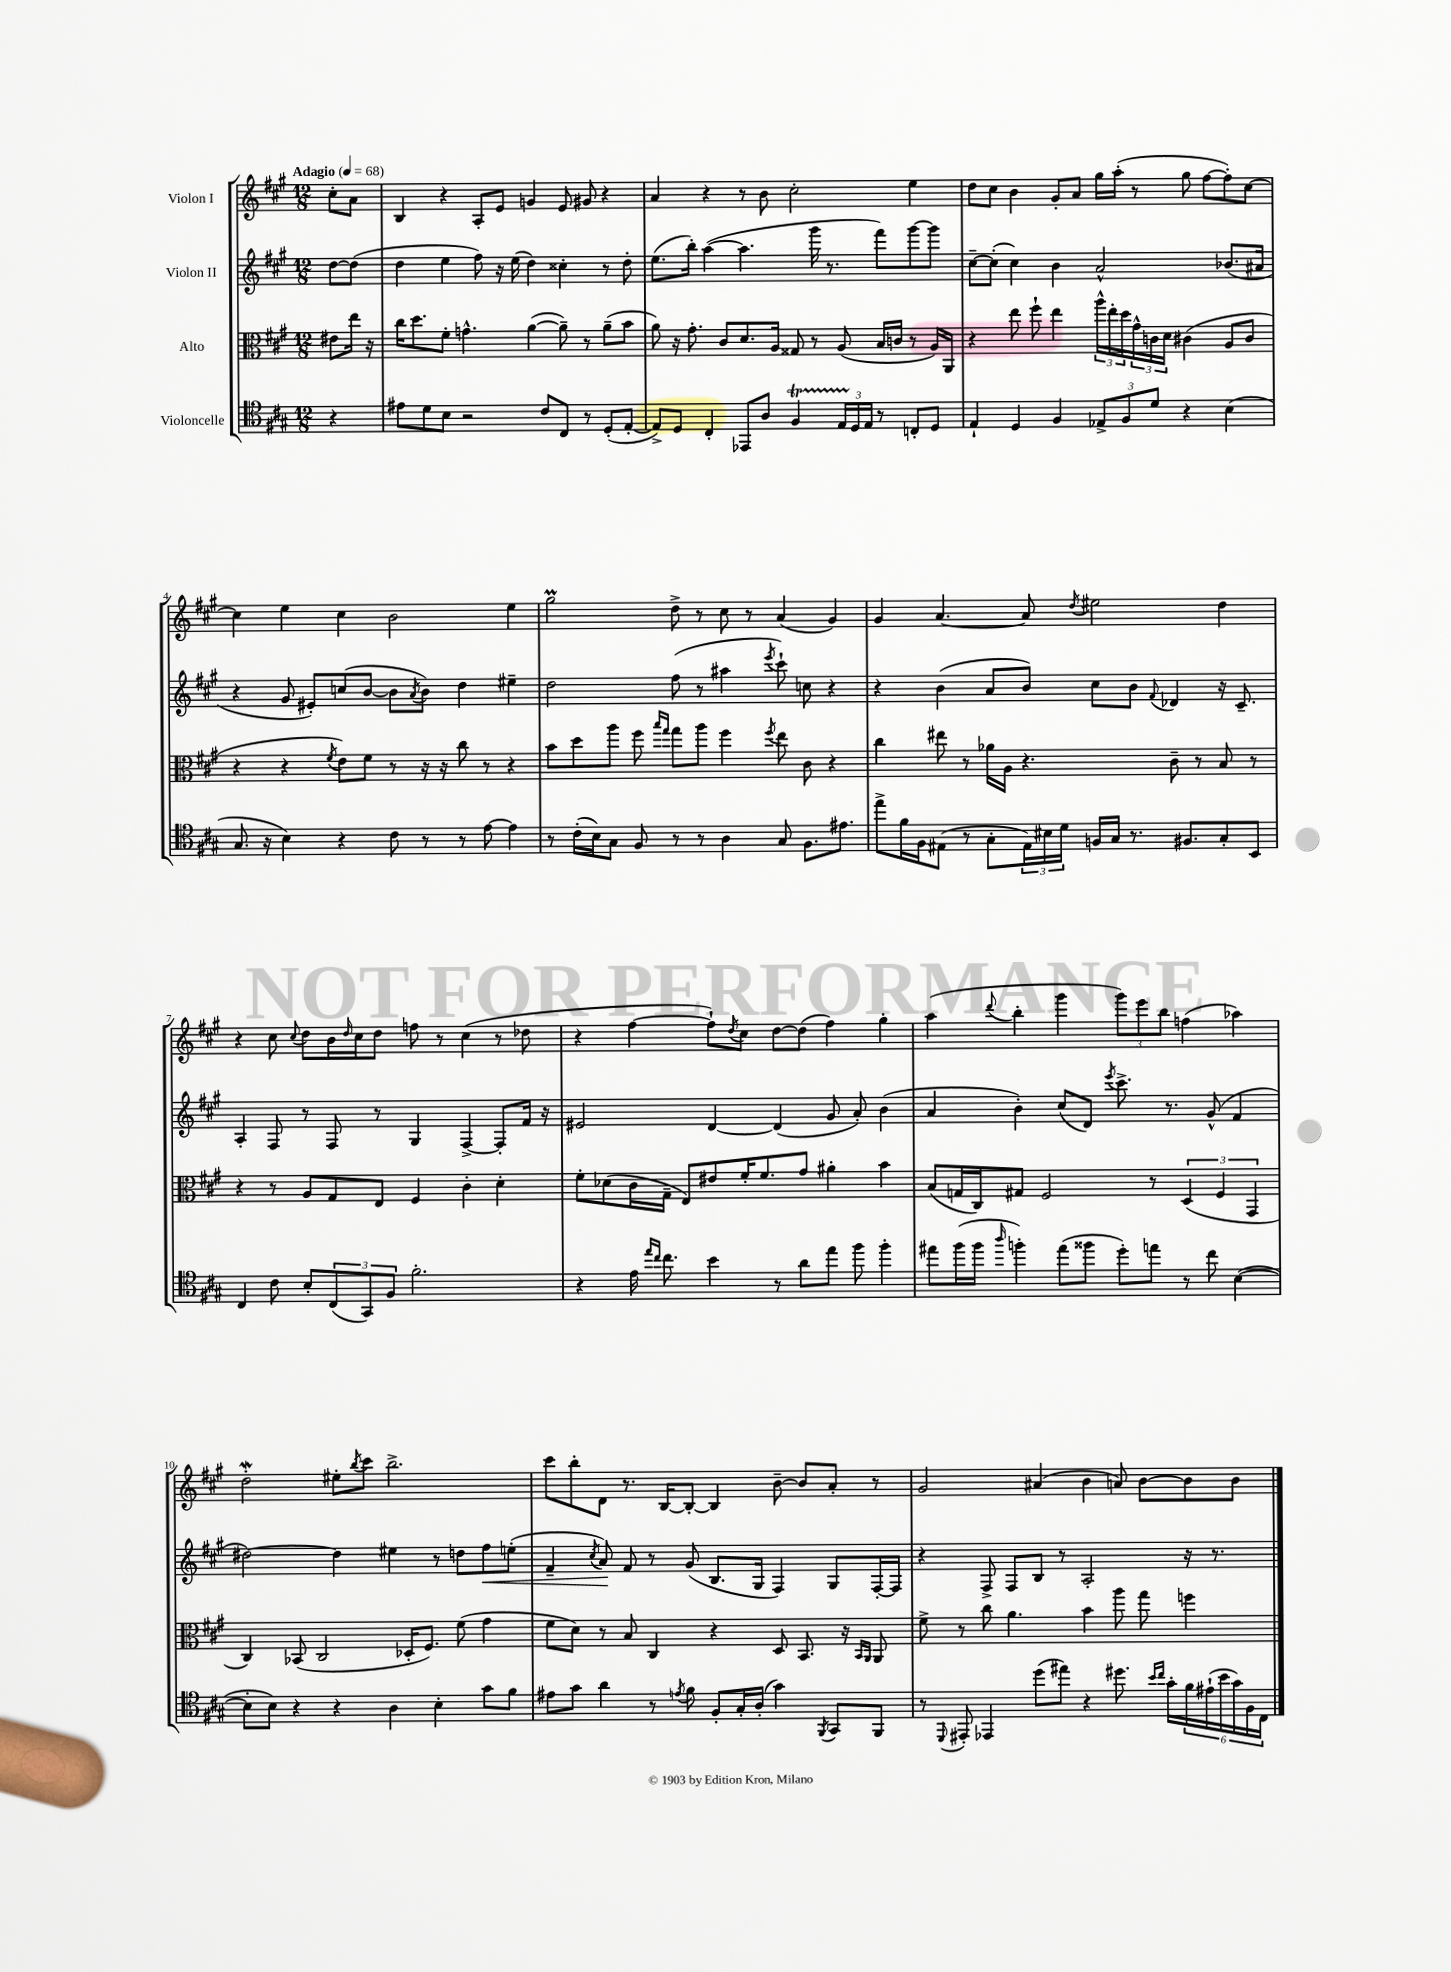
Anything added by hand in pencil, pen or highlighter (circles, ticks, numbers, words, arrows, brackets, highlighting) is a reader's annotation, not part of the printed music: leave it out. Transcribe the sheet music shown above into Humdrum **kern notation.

**kern	**kern	**kern	**kern
*staff4	*staff3	*staff2	*staff1
*clefC4	*clefC3	*clefG2	*clefG2
*k[f#c#g#]	*k[f#c#g#]	*k[f#c#g#]	*k[f#c#g#]
*M12/8	*M12/8	*M12/8	*M12/8
*MM68	*MM68	*MM68	*MM68
4r	8e#\L	[8dd\L	8cc#'\L
.	16ee\Jk	(8dd\]J	8a\J
.	16r	.	.
=	=	=	=
8e#\L	16cc#\LK	4dd\	4B/
.	8.dd\	.	.
8d\	.	.	.
8B\J	8f#'\J	4ee\	4r
2r	4.g^^\	.	.
.	.	8ff#\)	8A'/L
.	.	16r	8e/J
.	.	(16ee\	.
.	([4a\	4dd\)	4g/
8c#/L	.	.	.
8C#/J	8a~\])	4cc##'\	8e/
8r	8r	.	8g#/
(8D'/L	(8a~\L	8r	4r
[8E'/J	8b\J	8dd'\	.
=	=	=	=
8E^/]L)	8a\)	(8.ee\L	4a/
8D/J	16r	.	.
.	8.g#'\	16bb'\Jk)	.
4C#'/	.	([4aa\	4r
.	8c#/L	.	.
8EE-/L	8.d/	4.aa\]	8r
8A/J	.	.	8b\
.	16A/Jk	.	.
4F#/	8G##/	.	2cc#'\
.	8r	16ggg#\	.
.	.	8.r	.
24E/LL	(8A/	.	.
24D/	.	.	.
24E/JJ	.	.	.
8r	16B/LL	8fff#\L)	.
.	16c/JJ	.	.
8C'/L	8r	[8ggg#\	4ee\
8D/J	16A/LL)	8ggg#\]J	.
.	16AA/JJ	.	.
=	=	=	=
4E`/	4r	[8cc#~\L	8dd\L
.	.	(8cc#'\]J	8cc#\J
4D/	8ee\	4cc#\)	4b\
.	8ff#`\	.	.
4F#/	4ee\	4b\	8g#'/L
.	.	.	8a/J
12E-^/L	24aa^^\LL	2a^^/	16gg#\LL
.	24ee'\	.	.
.	.	.	(16aa'\JJ
12F#/	24dd\	.	.
.	24g#^^\	.	8r
12d/J	24c\	.	.
.	24d\JJ	.	.
4r	(4c#\	.	8gg#\
.	.	.	[8ff#\L
(4B\	8A/L	(8.b-/L	8ff#'\])
.	8c#/J	.	[8cc#\J
.	.	16a#/Jk	.
=	=	=	=
8.G#/	4r	4r	4cc#\]
16r	.	.	.
4B\)	4r	8g#/	4ee\
.	.	8e#'/L)	.
.	8qf#/	.	.
4r	8e\L)	(8cc/	4cc#\
.	8f#\J	[8b/J	.
8c#\	8r	8b\]L	2b\
.	.	8qa/	.
8r	16r	8b\J)	.
.	16r	.	.
8r	8cc#\	4dd\	.
[8e\	8r	.	.
4e\]	4r	4ee#~\	4ee\
=	=	=	=
8r	8b\L	2dd\	2gg#\
(16c#'\LL	8dd\	.	.
16B\J)	.	.	.
8G#\J	8aa\J	.	.
8F#/	8ff#\	.	.
.	16qqbb/LL	.	.
.	16qqgg#/JJ	.	.
8r	8gg#\L	(8ff#\	8dd^\
8r	8aa\J	8r	8r
4A\	4ff#\	4aa#\	8cc#\
.	.	.	8r
.	8qff#/	8qeee/	.
8G#/	8ee\	8ccc#`\)	(4a/
8.F#\L	8c#\	8cc\	.
.	4r	4r	4g#/)
8.e#\J	.	.	.
=	=	=	=
8ee^\L	4cc#\	4r	4g#/
16f#\L	.	.	.
16F#\J	.	.	.
(8E#\J	8ee#\	(4b\	[4.a/
8r	8r	.	.
8G#'\L	16a-\LL	8a/L	.
.	16A\JJ	.	.
24E#\L)	4.r	8b/J)	8a/]
24B#\	.	.	.
24d\JJ	.	.	.
.	.	.	8qdd/
16F/LL	.	8cc#\L	2ee#\
16G#/JJ	.	.	.
8.r	.	8b\J	.
.	.	8qqf#/	.
.	8c#~\	4d-/	.
8.F#/L	.	.	.
.	8r	.	.
8G#'/	8B/	16r	4dd\
.	.	8.c#~/	.
8BB/J	8r	.	.
=	=	=	=
4C#/	4r	4A'/	4r
8c#\	8r	8F#/	8cc#\
.	.	.	8qqcc#/
8B'/L	8A/L	8r	8dd\L
(12C#/	8G#/	8F#/	16b\L
.	.	.	16qqdd/
.	.	.	16cc#\J
12GG#/)	.	.	.
.	8E/J	8r	8dd\J
12F#/J	.	.	.
2.f#'\	4F#/	4G#/	8ff\
.	.	.	8r
.	4c#'\	[4F#^/	(4cc#\
.	4d'\	8F#'/]L	8r
.	.	16f#/Jk	8dd-\
.	.	16r	.
=	=	=	=
4r	8f#'\L	2e#/	4r
.	(8d-\	.	.
16e\	16c#\L	.	[4ff#\
16qqee/LL	.	.	.
16qqcc#/JJ	.	.	.
8.cc#\	16G#~\JJ	.	.
.	8E/L)	.	.
4b\	8e#/	[4d/	8ff#`\]L)
.	.	.	8qdd/
.	16f#'/K	.	8cc#\J
.	8.f#/	.	.
8r	.	(4d/]	[8dd\L
8a\L	8g#/J	.	(8dd\]J
8ee\J	4a#'\	8g#/	4ff#\)
8ff#\	.	8a'/)	.
4ff#'\	4b\	(4b\	4gg#'\
=	=	=	=
8ee#\L	(8B/L	4a/	(4aa\
(16ff#\L	16G/L	.	.
16ff#\JJ	16C#/J)	.	.
16qqaa/	.	.	8qqddd/
4ff'\)	8G#/J	4b'\)	4bb'\
.	2F#/	.	.
(8ee#\L	.	(8cc#/L	4ggg#\
8ff##\J	.	8d/J)	.
.	.	8qeee/	.
8dd'\L)	.	8.ccc#^\	12ggg#\L)
.	.	.	12eee\
8ee\J	8r	.	.
.	.	.	12bb\J
.	.	8.r	.
8r	(6D/	.	(4ff\
8cc#\	.	(8g#^^/	.
.	6F#/	.	.
([4B\	.	4f#/	4aa-\)
.	6GG#/	.	.
=	=	=	=
8B'\]L	4C#/)	[2dd#\)	2dd'\
8B\J)	.	.	.
4r	(8BB-/	.	.
.	2C#/	.	.
4r	.	4dd#\]	8ee#'\L
.	.	.	8qbb/
.	.	.	8ccc#\J
4A\	.	4ee#\	2.bb^\
.	16D-'/LK	.	.
.	8.F#/J)	.	.
4B'\	.	8r	.
.	(8f#\	8dd\L	.
8g#\L	4g#\	8ff#\	.
8f#\J	.	(8ee'\J	.
=	=	=	=
8e#\L	8f#\L	4f#~/	8ccc#\L
8g#\J	8d\J)	.	8bb'\
.	.	8qcc#/	.
4a\	8r	8a/)	8d\J
.	8B/	8f#/	8.r
8r	4C#/	8r	.
.	.	.	[16B/LK
8qe/	.	.	.
8f#\	.	(8g#/	8B'/_J
8F#'/L	4r	8.B/L	4B/]
16G#'/L	.	.	.
(16A'/JJ	.	16G#/Jk	.
4g#\)	8D/	4F#/)	[8b~\
.	8.BB/	.	8b/]L
8qFF#/	.	.	.
8GG#/L	.	8G#/L	8a'/J
.	16r	.	.
.	16qqBB/LL	.	.
.	16qqAA/JJ	.	.
8FF#/J	8AA/	[16F#'/L	8r
.	.	16F#/]JJ	.
=	=	=	=
8r	8f#^\	4r	2g#/
8qqDD/	.	.	.
8EE#'/	8r	.	.
4EE-/	8cc#\	8F#^/	.
.	4.a\	8F#/L	.
(8dd\L	.	8B/J	(4a#/
8ee#\J)	.	8r	.
4r	4b\	2A'/	4b\
8.dd#\	8aa\	.	8a/)
.	8gg#\	.	[8b\L
16qqb/LL	.	.	.
16qqcc#/JJ	.	.	.
16g#'\LL	.	.	.
24f#\	4ff\	16r	8b\]
(24e#`\	.	.	.
.	.	8.r	.
24b\	.	.	.
24g#\)	.	.	8b\J
24F#\	.	.	.
24C#\JJ	.	.	.
==	==	==	==
*-	*-	*-	*-
